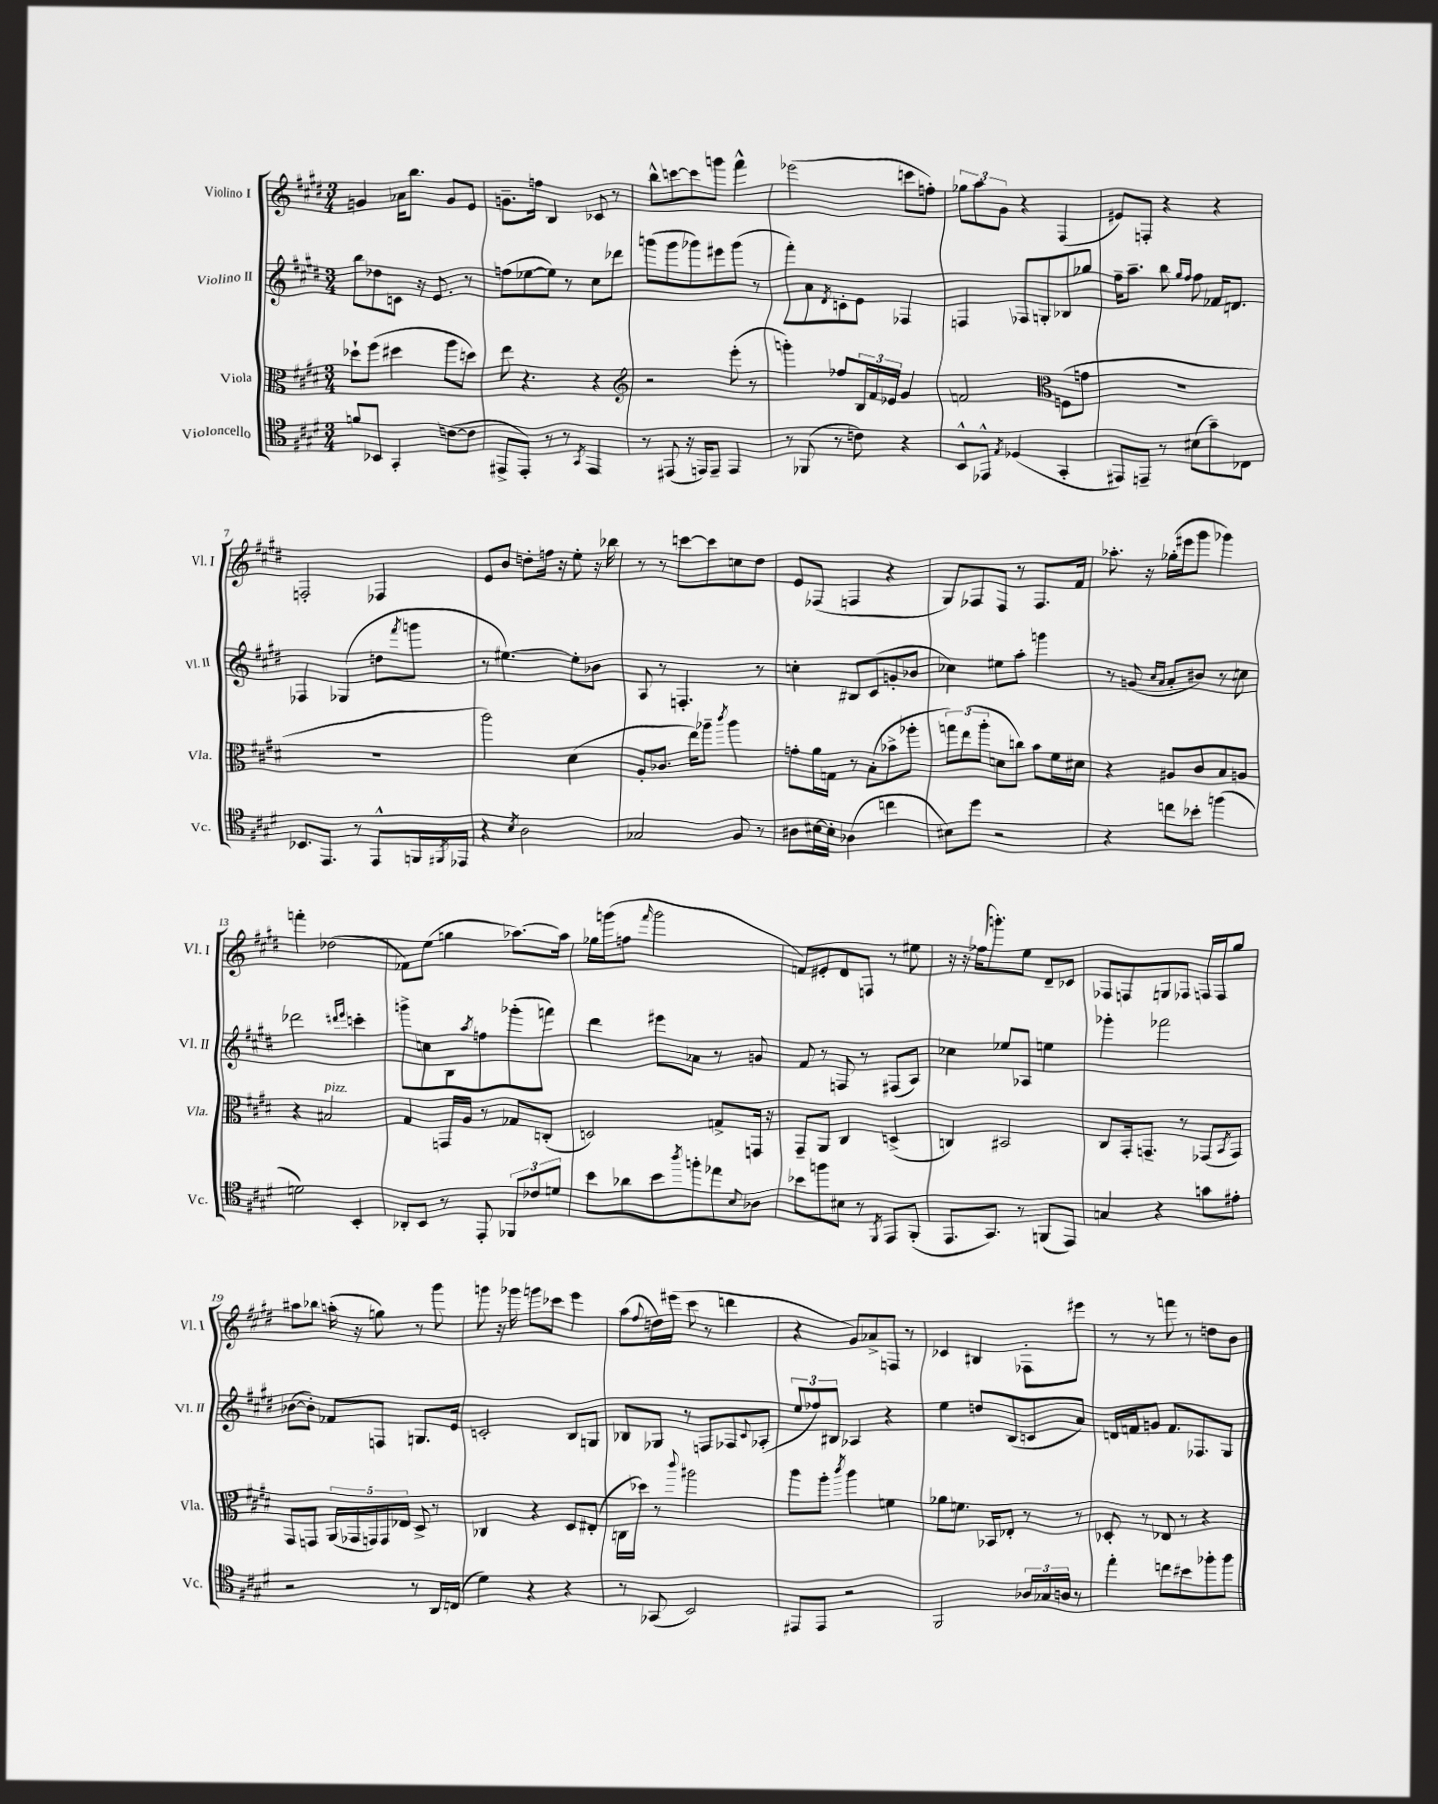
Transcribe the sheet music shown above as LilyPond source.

<<
\new StaffGroup <<
\new Staff = "s0" \with { instrumentName = "Violino I" shortInstrumentName = "Vl. I" } {
    \clef treble \key e \major \numericTimeSignature \time 3/4
    g'4 aes'16 b''8. g'8 e'8 |
    g'8.-- f''16 b4 ces'8 r8 |
    b''8-^ c'''8~ c'''8 g'''8 fis'''4-^ |
    ees'''2( c'''8 f''8-.) |
    \tuplet 3/2 { ges''8 a''8 gis'8 } r4 fis4( |
    eis'8) f8-. r4 r4 |
    f2-. fes4 |
    e'8 b'8 d''8-. f''16 r16 e''8-. r16 bes''16 |
    r8 r8 c'''8~ c'''8 c''8 dis''8 |
    e'8 fes8( f4 r4 |
    gis8) fes8 fes8 r8 fes8. fis'16 |
    aes''8.-. r16 ges''16-.( eis'''16 gis'''8 ges'''4) |
    f'''4-. des''2( |
    fes'8) e''8( g''4 aes''8.~) aes''16 |
    ges''16 g'''16( f''8 \grace { fis'''16 } g'''2 |
    f'8) eis'8-. dis'8 f8 r8 eis''8 |
    r16 r16 fes''16( g'''8.-.) e''8 dis'8-- ces'8 |
    fes8 f8 g8 fes8 f16 f16 gis''8 |
    ais''8 bes''8 a''16-.( r16 g''8) r8 gis'''8 |
    g'''8 r16 ges'''16 g'''8 ces'''8 e'''4 |
    a''8( \appoggiatura { fis''8 } d''16) eis'''16( cis'''8 r8 d'''4 |
    r4 gis'8) aes'8-> f8 r8 |
    ces'4 bis4 fes8-. eis'''8 |
    r8 r8 f'''8 r8 d''8 b'8 \bar "|." |
}
\new Staff = "s1" \with { instrumentName = "Violino II" shortInstrumentName = "Vl. II" } {
    \clef treble \key e \major \numericTimeSignature \time 3/4
    b''8 des''8 c'8 r16 e'8. r8 |
    f''8( ees''8~ ees''8) r8 cis''8 des'''8 |
    g'''8( g'''8 ges'''8) eis'''8 ges'''8( r8 |
    fis'''8-.) a'8 \acciaccatura { dis'8 } c'8-. e'8 fes4 |
    f4 fes8 g8-. bes8 ges''8 |
    fis''16-- a''8.-- b''8 \grace { gis''16 fis''16 } fis''8 fes'16 d'8. |
    fes4 ges4( d''8 \acciaccatura { fis'''8 } g'''8 |
    r8 eis''4.~) eis''8-. bes'8 |
    a8 r8 f4.-. r8 |
    c''4-. bis8 cis'8( g'8-. bes'8 |
    ces''4) eis''8 a''8-. g'''4 |
    r8 g'8( \grace { cis''16 a'16 } a'8-. bis'8) r8 c''8 |
    des'''2 \grace { dis'''16 e'''16 } c'''4-. |
    g'''8-> c''8 b8 \acciaccatura { a''8 } f''8 ges'''8-.( f'''8) |
    dis'''4 eis'''8 aes'8 r8 g'8 |
    fis'8 r8 f8 r8 fis8( a8) |
    ces''4 ees''8 aes8 e''4 |
    ges'''4-. fes'''2 |
    bes'8~( bes'8-.) fes'8 f8 g8. e'16 |
    c'2-. b8 g8 |
    bes8 ges8 r8 f8 fes8 \appoggiatura { cis'8 } aes8-.( |
    \tuplet 3/2 { e''8 fes''8) bis8 } aes4 r4 |
    e''4 d''8 b8( c'8 a'8) |
    d'16 f'16 g'8 f'8. fes8. gis8 \bar "|." |
}
\new Staff = "s2" \with { instrumentName = "Viola" shortInstrumentName = "Vla." } {
    \clef alto \key e \major \numericTimeSignature \time 3/4
    des''8-! fis''8( dis''4 a''8 d''8) |
    e''8 r4. r4 |
    \clef treble r2 e'''8-.( r8 |
    g'''4-.) fes''8 \tuplet 3/2 { b16 fis'16 ees'16 } gis'4 |
    f'2 \clef alto f8( g'8 |
    R2. |
    R2. |
    a''2) dis'4( |
    a8-. ces'8. e''16) aes''8-- \acciaccatura { cis'''8 } aes''4 |
    g'8-. a'16 g16 r8 b8-.( bes'8-> aes''8-. |
    \tuplet 3/2 { g''8) e''8( a''8-. } d'8 c''8) b'8 fis'16 dis'16 |
    r4 ais8 cis'8 b8 a8 |
    r4 bis2^\markup { \italic "pizz." } |
    gis4 g,16 a16 r8 ges8 c8-.( |
    d2) g8-> g,16 r16 |
    gis,8-- a,8 cis4 d4->( |
    c4) bis,2 |
    cis8 gis,16-. g,8.-- r8 ges,8( \acciaccatura { b,8 } ges,8) |
    gis,8 g,8 \tuplet 5/4 { a,16( ges,16 g,16) g,16 ees16 } dis8-> r8 |
    ces4 r4 dis8 eis8-.( |
    c16 des''16) r8 \appoggiatura { cis'''8 } ais''2 |
    a''8 a''8-. \acciaccatura { cis'''8 } a''4 f'4 |
    aes'8 f'8. bes,16 ees8-. r8 r8 |
    des8-. r8 ees8 r8 r4 \bar "|." |
}
\new Staff = "s3" \with { instrumentName = "Violoncello" shortInstrumentName = "Vc." } {
    \clef tenor \key e \major \numericTimeSignature \time 3/4
    f'8 bes,8 gis,4-. c'8~( c'8 |
    eis,8-> eis,8-.) r8 r8 \acciaccatura { gis,8 } eis,4 |
    r8 eis,8( r16 e,16) e,8-- e,4 |
    r8 fes,8( r8 c'8) r4 |
    b,8-^ ees,8-^ \acciaccatura { e8 } des4( gis,4-. |
    eis,8) e,8-- r8 bis8( gis'8--) ces8 |
    bes,8. e,8. r8 e,8-^ f,16 \acciaccatura { fis,8 } ees,16 |
    r4 \acciaccatura { b8 } a2 |
    ges2 fis8 r8 |
    ais8 bis16~ bis16-. aes4( c''4 |
    bis8) dis''8 r2 |
    r4 c''8 bes'8-. f''4( |
    d'2) b,4-. |
    aes,8-. b,8 r8 e,8-. \tuplet 3/2 { fes,8 ces'8 d'8 } |
    b'8 aes'8 b'8 \acciaccatura { a''8 } f''8-. ees''8 \appoggiatura { b8 } aes8 |
    bes'8 f''8 bis8 r8 \acciaccatura { fis,8 } e,8 fis,8-.( |
    e,8. gis,8.) r8 f,8( e,8) |
    g4 r4 g'8 eis'8-. |
    r2 r8 a,16 c16( |
    dis'4) r4 r4 |
    r8 ges,8( b,2) |
    eis,8 eis,8 r2 |
    fis,2 \tuplet 3/2 { aes16 ges16 a16 } r8 |
    e''4-. c''8 bis'8 fes''8-. fes''8 \bar "|." |
}
>>
>>
